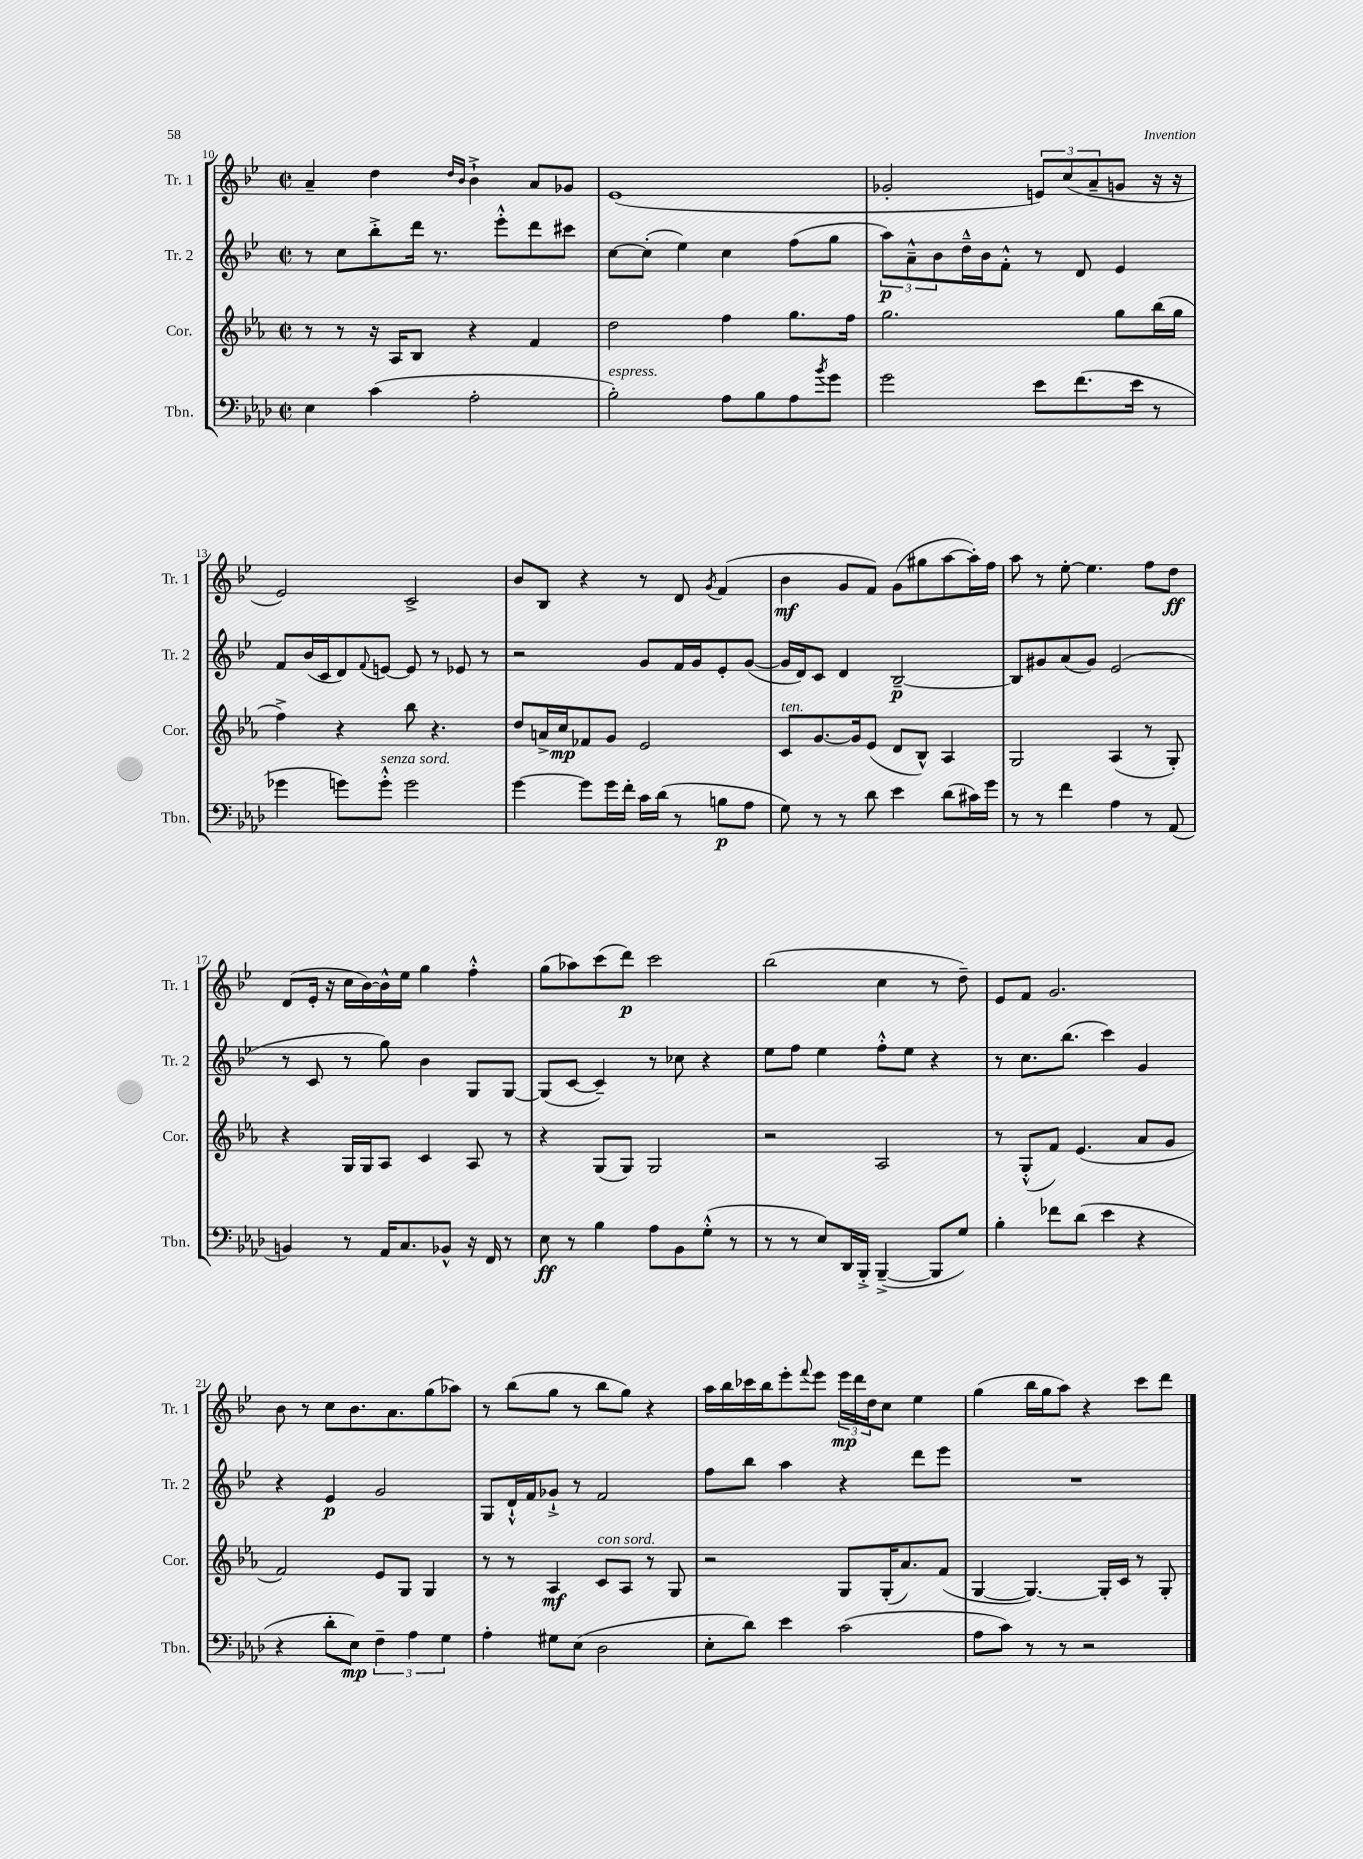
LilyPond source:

<<
\new StaffGroup <<
\new Staff = "s0" \with { instrumentName = "Tr. 1" shortInstrumentName = "Tr. 1" } {
    \clef treble \key bes \major \defaultTimeSignature \time 2/2
    a'4-- d''4 \grace { d''16 bes'16 } bes'4-!-> a'8 ges'8 |
    ees'1( |
    ges'2-. \tuplet 3/2 { e'8) c''8( a'8-- } g'8 r16 r16 |
    ees'2) c'2-> |
    bes'8 bes8 r4 r8 d'8 \acciaccatura { g'8 } f'4( |
    bes'4\mf g'8 f'8) g'8( gis''8 a''8~ a''16-.) f''16 |
    a''8 r8 ees''8~-. ees''4. f''8 d''8\ff |
    d'8( ees'16-. r16 c''16 bes'16~) bes'16-^ ees''16 g''4 f''4-.-^ |
    g''8( aes''8) c'''8( d'''8\p) c'''2 |
    bes''2( c''4 r8 d''8--) |
    ees'8 f'8 g'2. |
    bes'8 r8 c''8 bes'8. a'8. g''8( aes''8) |
    r8 bes''8( g''8 r8 bes''8 g''8) r4 |
    a''16 bes''16 ces'''16 bes''16 ees'''8-. \appoggiatura { f'''8 } ees'''8 \tuplet 3/2 { ees'''16\mp d'''16 d''16 } c''8 ees''4 |
    g''4( bes''16 g''16 a''8) r4 c'''8 d'''8 \bar "|." |
}
\new Staff = "s1" \with { instrumentName = "Tr. 2" shortInstrumentName = "Tr. 2" } {
    \clef treble \key bes \major \defaultTimeSignature \time 2/2
    r8 c''8 bes''8-.-> d'''16 r8. ees'''8-.-^ d'''8 cis'''8 |
    c''8~ c''8-.( ees''4) c''4 f''8( g''8 |
    \tuplet 3/2 { a''8\p) a'8---^ bes'8 } d''16---^ bes'16 f'8-.-^ r8 d'8 ees'4 |
    f'8 bes'16( c'16 d'8) \appoggiatura { f'8 } e'8~ e'8 r8 ees'8 r8 |
    r2 g'8 f'16 g'16 ees'8-. g'8~( |
    g'16 d'16) c'8 d'4 bes2~--\p |
    bes8 gis'8 a'8( gis'8) ees'2( |
    r8 c'8 r8 g''8) bes'4 g8 g8~ |
    g8( c'8~ c'4--) r8 ces''8 r4 |
    ees''8 f''8 ees''4 f''8-.-^ ees''8 r4 |
    r8 c''8. bes''8.( c'''4) g'4 |
    r4 ees'4\p g'2 |
    g8 d'16-!-^ f'16 ges'8-!-> r8 f'2 |
    f''8 bes''8 a''4 r4 d'''8 ees'''8 |
    R1 \bar "|." |
}
\new Staff = "s2" \with { instrumentName = "Cor." shortInstrumentName = "Cor." } {
    \clef treble \key ees \major \defaultTimeSignature \time 2/2
    r8 r8 r16 aes16 bes8 r4 f'4 |
    d''2 f''4 g''8. f''16 |
    g''2. g''8 bes''16( g''16 |
    f''4->) r4 bes''8 r4. |
    d''8 a'16-> c''16\mp fes'8 g'8 ees'2 |
    c'8^\markup { \italic "ten." } g'8.~ g'16 ees'8( d'8 bes8-^) aes4 |
    g2 aes4( r8 g8-.) |
    r4 g16 g16 aes8 c'4 aes8 r8 |
    r4 g8( g8) g2 |
    r2 aes2 |
    r8 g8-.-^( f'8) ees'4.( aes'8 g'8 |
    f'2) ees'8 g8 g4 |
    r8 r8 aes4\mf c'8^\markup { \italic "con sord." } aes8 r8 g8 |
    r2 g8 g16-.( aes'8.) f'8( |
    g4~ g4.~) g16-. c'16 r8 g8-. \bar "|." |
}
\new Staff = "s3" \with { instrumentName = "Tbn." shortInstrumentName = "Tbn." } {
    \clef bass \key aes \major \defaultTimeSignature \time 2/2
    ees4 c'4( aes2-. |
    bes2-.^\markup { \italic "espress." }) aes8 bes8 aes8 \acciaccatura { bes'8 } g'8 |
    g'2 ees'8 f'8.( ees'16 r8 |
    ges'4 g'8) g'8-.-^^\markup { \italic "senza sord." } g'2 |
    g'4~ g'8 g'16 f'16-. c'16 des'16( r8 b8\p aes8 |
    g8) r8 r8 des'8 ees'4 des'8( cis'16) g'16 |
    r8 r8 f'4 aes4 r8 aes,8( |
    b,4) r8 aes,16 c8. bes,8-^ r16 f,16 r8 |
    ees8\ff r8 bes4 aes8 bes,8 g8-.-^( r8 |
    r8 r8 ees8) des,16 bes,,16-.-> bes,,4~--->( bes,,8 g8) |
    bes4-. fes'8 des'8( ees'4 r4 |
    r4 des'8-. ees8\mp) \tuplet 3/2 { f4-- aes4 g4 } |
    aes4-. gis8 ees8( des2 |
    ees8-. des'8) ees'4 c'2( |
    aes8 c'8) r8 r8 r2 \bar "|." |
}
>>
>>
\layout { \context { \Score currentBarNumber = #10 } }
